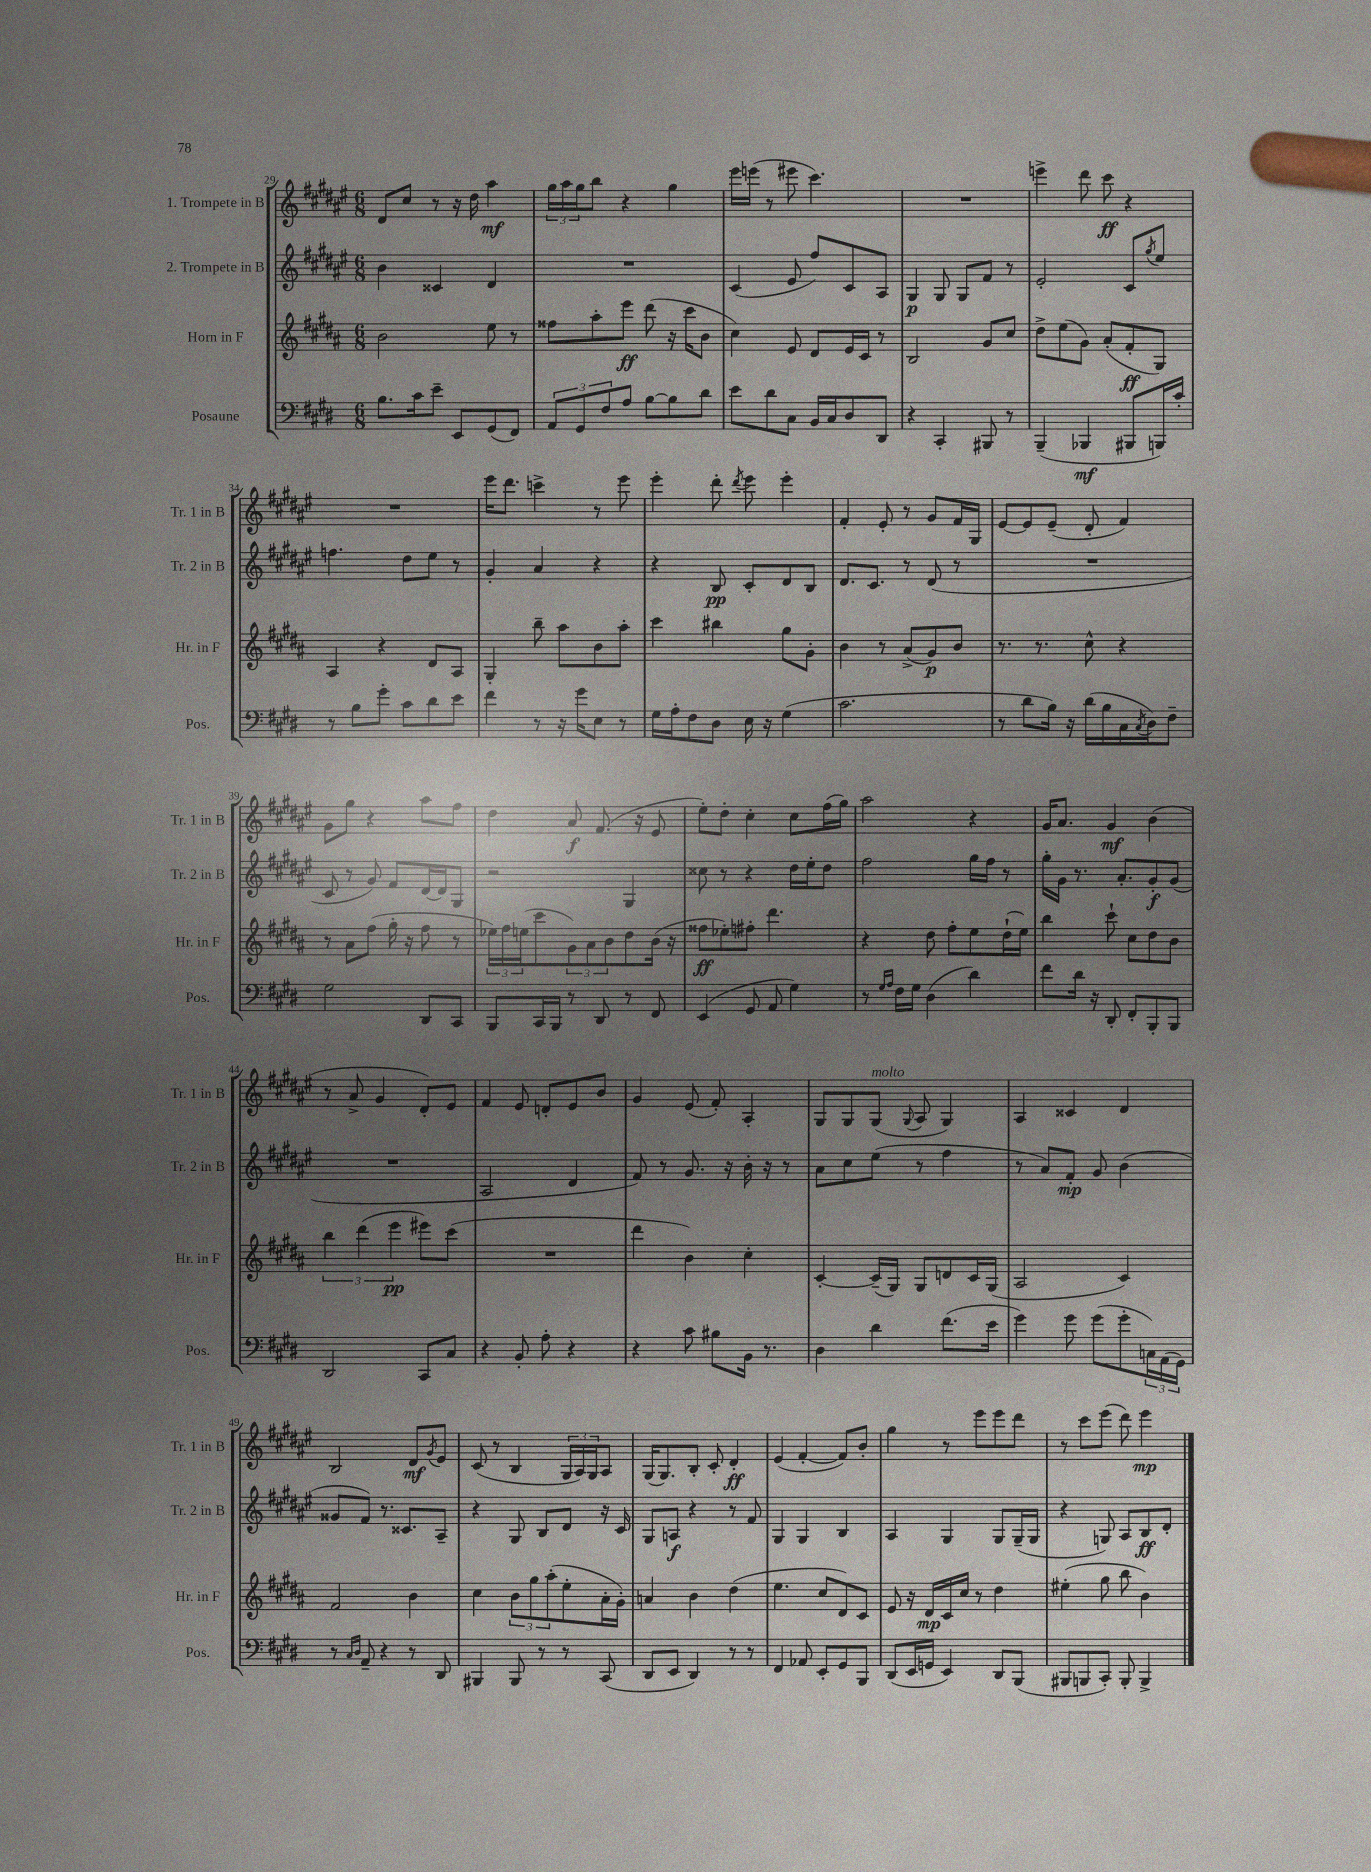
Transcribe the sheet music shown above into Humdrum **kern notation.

**kern	**kern	**kern	**kern
*staff4	*staff3	*staff2	*staff1
*clefF4	*clefG2	*clefG2	*clefG2
*k[f#c#g#d#]	*k[f#c#g#d#a#]	*k[f#c#g#d#a#e#]	*k[f#c#g#d#a#e#]
*M6/8	*M6/8	*M6/8	*M6/8
8.B	2b	4b	8d#
.	.	.	8cc#
16c#	.	.	.
8e~	.	4c##	8r
8EE	.	.	16r
.	.	.	16dd#
(8GG#	8ee	4d#	4aa#
8FF#)	8r	.	.
=	=	=	=
12AA	8ff##	2.r	24gg#
.	.	.	24aa#
12GG#	.	.	24gg#
.	8aa#'	.	8bb
12F#	.	.	.
8A	8eee	.	4r
[8B	(8ddd#	.	.
8B]	16r	.	4gg#
.	16ccc#	.	.
8d#	8b	.	.
=	=	=	=
8e	4cc#)	(4c#	16eee#
.	.	.	(16eee
8d#	.	.	8r
8C#	8e	8e#	8eee#
16BB	8d#	8ff#)	4.ccc#)
16C#	.	.	.
8D#	16e	8c#	.
.	16c#	.	.
8DD#	8r	8A#	.
=	=	=	=
4r	2B	4G#	2.r
4CC#'	.	8G#	.
.	.	8G#	.
8BBB#	8g#	8f#	.
8r	8cc#	8r	.
=	=	=	=
(4BBB~	8dd#^	2e#'	4eee^
.	(8ee	.	.
4BBB-	8g#)	.	8ddd#
.	(8a#'	.	8ccc#
8BBB#	8f#'	8c#	4r
.	.	8qgg#	.
16BBB)	8G#)	8ee#	.
16c#'	.	.	.
=	=	=	=
8r	4A#	4.ff	2.r
8B	.	.	.
8g#'	4r	.	.
8c#	.	8dd#	.
8d#	8d#	8ee#	.
8e	8A#	8r	.
=	=	=	=
4f#	4G#'	4g#'	16eee#
.	.	.	8.ddd#
8r	8bb~	4a#	4ccc^
16r	8aa#	.	.
16g#	.	.	.
8E	8b	4r	8r
8r	8aa#'	.	8eee#
=	=	=	=
16G#	4ccc#	4r	4eee#'
16A'	.	.	.
8F#	.	.	.
8D#	4bb#	8B	8ddd#'
.	.	.	8qddd#
16E	.	8c#'	8eee#
16r	.	.	.
(4G#	8gg#	8d#	4eee#'
.	8g#'	8B	.
=	=	=	=
2.c#	4b	8.d#	4f#'
.	.	8.c#	.
.	8r	.	8e#'
.	(8a#^	8r	8r
.	8g#)	(8d#	8g#
.	8b	8r	16f#
.	.	.	16G#
=	=	=	=
8r	8.r	2.r	[8e#
8d#	.	.	8e#]
.	8.r	.	.
16B)	.	.	(8e#~
16r	.	.	.
(16d#	8cc#^^	.	8d#'
16B	.	.	.
16C#	4r	.	4f#)
8qC#	.	.	.
16D#)	.	.	.
8F#~	.	.	.
=	=	=	=
2G#	8r	8c#	8g#
.	8a#	8r	8gg#
.	(8ff#	8g#)	4r
.	16gg#'	8f#	.
.	16r	.	.
8DD#	8ff#	[16d#	8aa#
.	.	16d#]	.
8CC#	8r	8G#	8ff#
=	=	=	=
8BBB	24ee-)	2r	4dd#
.	24ff#	.	.
.	(24ee	.	.
16CC#	8ccc#	.	.
16BBB	.	.	.
8r	12g#)	.	8a#
.	12a#	.	.
8DD#	.	.	(8.f#
.	12b	.	.
8r	8dd#	4G#	.
.	.	.	16r
8FF#	(16b	.	8e#
.	16r	.	.
=	=	=	=
(4EE	8ff##	8cc##	8ee#')
.	8ee-')	8r	8dd#'
8GG#	8ff#'	4r	4cc#'
8AA	4.ddd#	.	.
4G#)	.	16dd#	8cc#
.	.	16ee#'	.
.	.	8dd#	(16ff#
.	.	.	16gg#)
=	=	=	=
8r	4r	2ff#	2aa#
16qqG#	.	.	.
16qqA	.	.	.
16F#	.	.	.
16G#	.	.	.
(4D#	8dd#	.	.
.	8ff#'	.	.
4d#)	8ee	16gg#	4r
.	.	16ff#	.
.	(16dd#`	8r	.
.	16ee)	.	.
=	=	=	=
8f#	4bb	16gg#'	16g#
.	.	16g#	8.a#
16d#	.	8.r	.
16r	.	.	.
8DD#'	8ccc#`	.	4g#
.	.	8.a#'	.
8FF#'	8cc#	.	.
8BBB'	8dd#	8g#'	(4b
8BBB	8b	(8g#	.
=	=	=	=
2DD#	6bb	2.r	8r
.	.	.	8a#^
.	(6ddd#	.	.
.	.	.	4g#
.	6eee	.	.
8CC#	8eee#)	.	8d#')
8C#	(8ccc#	.	8e#
=	=	=	=
4r	2.r	2A#	4f#
8BB'	.	.	8e#
8A'	.	.	8d'
4r	.	4d#	8e#
.	.	.	8b
=	=	=	=
4r	4ddd#	8f#)	4g#
.	.	8r	.
8c#	4b)	8.g#	(8e#
8B#	.	.	8f#')
.	.	16r	.
16BB	4cc#'	16b'	4A#'
8.r	.	16r	.
.	.	8r	.
=	=	=	=
4D#	[4c#'	8a#	8G#
.	.	8cc#	8G#
4d#	(16c#~]	(8ee#	(8G#
.	16G#)	.	.
.	.	.	8qqG#
.	8G#	8r	8A#
(8.f#	8d	4ff#	4G#)
.	16c#	.	.
16e	(16G#	.	.
=	=	=	=
4g#)	2A#	8r	4A#
.	.	8a#)	.
8g#	.	8f#'	4c##
(8g#	.	8g#	.
8g#'	4c#)	(4b	4d#
24C)	.	.	.
(24AA	.	.	.
24GG#)	.	.	.
=	=	=	=
8r	2f#	8g##	2B
16qqC#	.	.	.
16qqD#	.	.	.
8AA~	.	8f#)	.
4r	.	8.r	.
.	.	8.c##	.
8r	4b	.	8d#
.	.	.	8qg#
8DD#	.	8A#~	8e#
=	=	=	=
4BBB#	4cc#	4r	(8c#
.	.	.	8r
8BBB#	12b	8G#	4B
.	12gg#	.	.
8r	.	8B	.
.	(12aa#'	.	.
8r	8ee'	8d#	24G#
.	.	.	24A#)
.	.	.	24G#
(8CC#	16a#'	16r	8A#
.	16g#')	16c#	.
=	=	=	=
8DD#	4a	8G#	(16G#
.	.	.	8.G#)
8EE	.	8A	.
4DD#)	4b	4r	8B'
.	.	.	8c#'
8r	(4dd#	8r	4d#'
8r	.	8f#	.
=	=	=	=
4FF#	4.ee	4G#	(4e#
8AA-	.	4G#	[4f#'
8EE'	8cc#	.	.
8GG#	8d#)	4B	8f#])
8BBB	8c#	.	8b'
=	=	=	=
(8DD#	8e	4A#	4gg#
16EE	16r	.	.
16GG	16d#	.	.
4EE)	16c#	4G#	8r
.	16cc#	.	.
.	8r	.	8eee#
8DD#	4dd#	8G#	8eee#
(8BBB	.	(16G#~	8ddd#
.	.	16G#	.
=	=	=	=
8BBB#	(4ee#'	4r	8r
8BBB	.	.	8ccc#
8CC#')	8gg#	8G)	(8eee#
8BBB'	8bb	8A#	8ddd#)
4BBB^	4b)	8B	4eee#
.	.	8d#'	.
==	==	==	==
*-	*-	*-	*-
